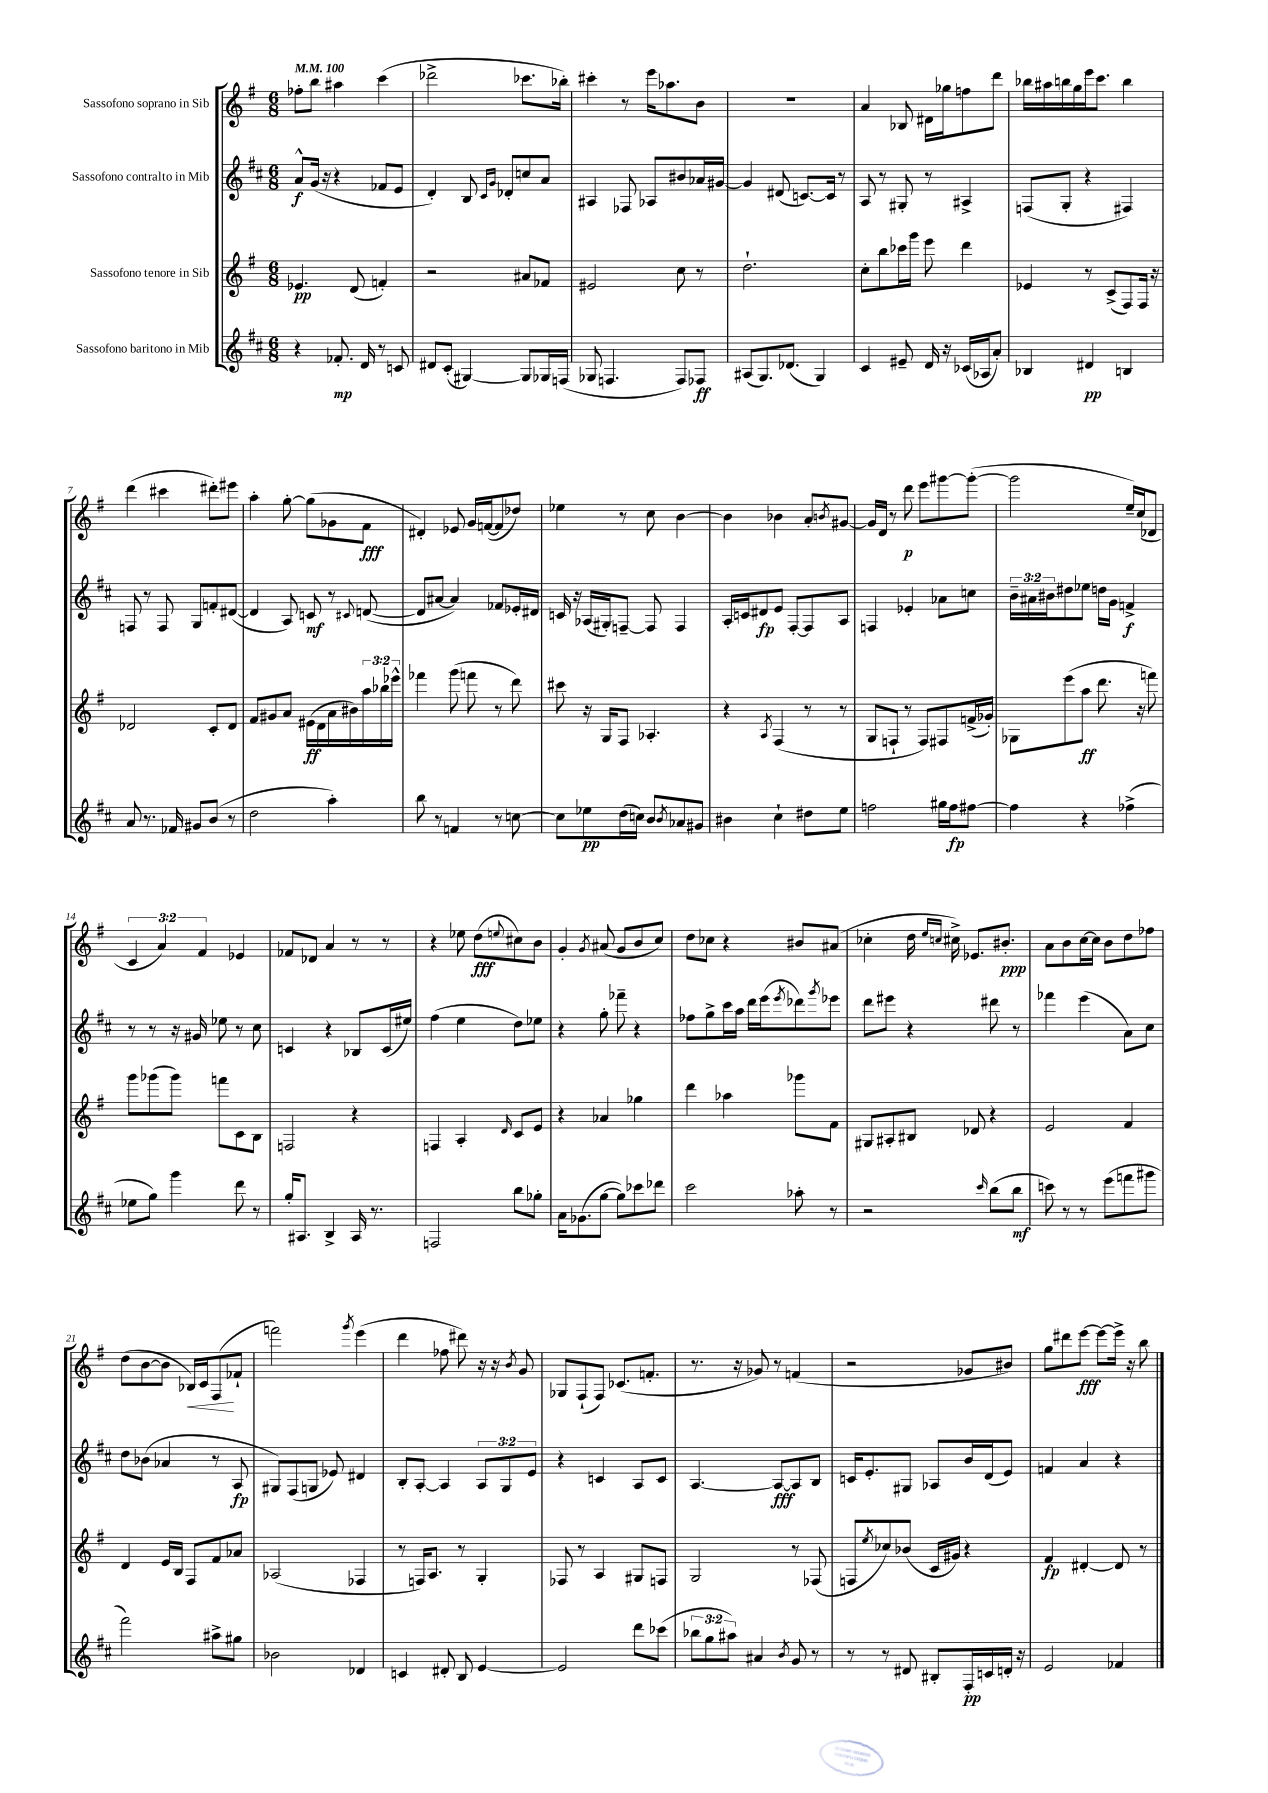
<<
\new StaffGroup <<
\new Staff = "s0" \with { instrumentName = "Sassofono soprano in Sib" } {
    \clef treble \key g \major \numericTimeSignature \time 6/8 \override Staff.TupletNumber.text = #tuplet-number::calc-fraction-text \tempo 4 = 100
    fes''8-. b''8 ais''4 c'''4( |
    des'''2-> ces'''8. bes''16-.) |
    cis'''4-. r8 e'''16 aes''8. b'8 |
    R2. |
    a'4 bes8 dis'16 ges''16 f''8 d'''8 |
    bes''16 ais''16 b''16 g''16 e'''16 c'''8. b''4 |
    d'''4( cis'''4 dis'''8-.) eis'''8 |
    a''4-. g''8~-. g''8( ges'8 fis'8\fff |
    dis'4-.) ees'8 g'16 f'16~( f'8 des''8) |
    ees''4 r8 c''8 b'4~ |
    b'4 bes'4 a'8-. \acciaccatura { b'8 } gis'8~ |
    gis'16 d'16 r8 d'''8\p e'''8 gis'''8~ gis'''8~-.( |
    gis'''2 e''16--) c''16( des'8 |
    \tuplet 3/2 { c'4 a'4) fis'4 } ees'4 |
    fes'8 des'8 a'4 r8 r8 |
    r4 ees''8 d''8\fff( \appoggiatura { e''8 } cis''8) b'8 |
    g'4-. \acciaccatura { g'8 } ais'8( g'8 b'8 c''8) |
    d''8 ces''8 r4 bis'8 ais'8( |
    ces''4-. d''16 \grace { e''16 c''16 } cis''16->) ees'8. bis'8.-.\ppp |
    a'8 b'8 c''16~ c''16 b'8 d''8 fes''8 |
    d''8( b'8~ b'8 bes16\<) c'16 fis8\!( fes'8-! |
    f'''2) \acciaccatura { g'''8 } e'''4( |
    d'''4 fes''8 dis'''8) r16 r16 \acciaccatura { b'8 } g'8 |
    ges8 fis8-!( fis8) ces'8.( f'8.-. |
    r8. r16 ges'8) r8 f'4( |
    r2 ges'8 bis'8) |
    g''8 dis'''8 e'''8~\fff e'''8~ e'''16-> r16 b''8 \bar "|." |
}
\new Staff = "s1" \with { instrumentName = "Sassofono contralto in Mib" } {
    \clef treble \key d \major \numericTimeSignature \time 6/8 \override Staff.TupletNumber.text = #tuplet-number::calc-fraction-text
    a'8-^\f g'16( r16 r4 fes'8 e'8 |
    d'4-.) b8 \grace { cis'16 g'16 } des'8-. c''8 a'8 |
    ais4 fes8 aes8 bis'8 aes'16 gis'16~ |
    gis'4 dis'8( c'8.~) c'16 r8 |
    a8 r8 gis8-. r8 ais4-> |
    f8( g8-. r4 fis4) |
    f8 r8 f8 g8 f'8-. dis'8~( |
    dis'4 a8) c'8\mf r8 \appoggiatura { cis'8 } d'8~( |
    d'8 ais'8~ ais'4) fes'8 ees'16-. dis'16 |
    c'16 r16 aes16( gis16-.) f8~-- f8 f4 |
    a16-. c'16 dis'8\fp e'8 fis8~-. fis8 a8 |
    f4 ees'4-. aes'8 c''8 |
    \tuplet 3/2 { b'16-- ais'16 bis'16 } dis''8 ees''8 d''16 g'16 f'4->\f |
    r8 r8 r16 gis'16 ees''8 r8 cis''8 |
    c'4 r4 bes8 c'16( eis''16) |
    fis''4( e''4 d''8) ees''8 |
    r4 g''8-. fes'''8-- r4 |
    fes''8 g''8-> cis'''16 a''16 d'''16 e'''16( \acciaccatura { e'''8 } des'''8) \acciaccatura { g'''8 } ees'''8 |
    d'''8 eis'''8 r4 dis'''8 r8 |
    fes'''4 e'''4( a'8) cis''8 |
    d''8 bes'8( aes'4 r8 a8\fp |
    gis8) fis8( g8 ees'8) dis'4 |
    b8-. a8~-. a4 \tuplet 3/2 { a8 g8 e'8 } |
    r4 c'4 a8 c'8 |
    a4.~ a8~\fff a8 b8 |
    c'16 e'8.-. gis8 aes8 b'16 d'16( e'8) |
    f'4 a'4 r4 \bar "|." |
}
\new Staff = "s2" \with { instrumentName = "Sassofono tenore in Sib" } {
    \clef treble \key g \major \numericTimeSignature \time 6/8 \override Staff.TupletNumber.text = #tuplet-number::calc-fraction-text
    ees'4.\pp d'8( f'4-.) |
    r2 ais'8 fes'8 |
    eis'2 c''8 r8 |
    d''2.-! |
    c''8-. b''8 ces'''16 g'''16 e'''8 d'''4 |
    ees'4 r8 c'8->( fis8) fis16 r16 |
    des'2 c'8-. des'8 |
    fis'8 gis'8 a'8 eis'16\ff( d'16 a'16 bis'16) \tuplet 3/2 { a''16 bes''16 ees'''16-^ } |
    fes'''4 g'''8( f'''8 r8 d'''8) |
    cis'''8 r16 g16 fis8 aes4.-. |
    r4 \acciaccatura { a8 } fis4( r8 r8 |
    g8 f8-! r8 f8) fis8 f'16->( ges'16-.) |
    ges8 e'''8( a''8\ff d'''8. r16 f'''8) |
    g'''8 ges'''8( ges'''8) f'''8 c'8 b8 |
    f2 r4 |
    f4 a4-. \grace { d'16 } c'8 e'8 |
    r4 aes'4 ges''4 |
    d'''4 aes''4 ges'''8 fis'8 |
    gis8 ais8-. bis8 des'8 r4 |
    e'2 fis'4 |
    d'4 e'16 b16 fis8 fis'8 aes'8 |
    aes2( fes4 |
    r8 f16) a8. r8 g4-. |
    fes8 r8 a4 gis8 f8 |
    g2 r8 fes8( |
    f8 \acciaccatura { e''8 } ces''8) bes'8( c'16 gis'16) r4 |
    fis'4\fp dis'4~-. dis'8 r8 \bar "|." |
}
\new Staff = "s3" \with { instrumentName = "Sassofono baritono in Mib" } {
    \clef treble \key d \major \numericTimeSignature \time 6/8 \override Staff.TupletNumber.text = #tuplet-number::calc-fraction-text
    r4 fes'8.-.\mp d'16 r8 c'8 |
    dis'8 cis'8-.( gis4~) gis8 ges16 f16( |
    ges8 f4. f8) fes8\ff |
    ais8( g8.) des'8.( g4) |
    cis'4 eis'8-- d'16 r16 ces'16( aes16 a'8-.) |
    bes4 dis'4\pp b4 |
    a'8 r8. fes'16 gis'8 b'8( r8 |
    d''2 a''4-.) |
    b''8 r8 f'4 r8 c''8~ |
    c''8 ees''8\pp d''16( c''16) b'8 \acciaccatura { b'8 } aes'8 gis'8 |
    bis'4 cis''4-! dis''8 e''8 |
    f''2 gis''16 f''16\fp fis''8~ |
    fis''4 r4 fes''4->( |
    ees''8 g''8) g'''4 d'''8 r8 |
    g''16-. ais8. b4-> ais16 r8. |
    f2 b''8 ges''8-. |
    a'16 ges'8.( g''8~ g''8) ces'''8 des'''8 |
    cis'''2 aes''8-. r8 |
    r2 \grace { cis'''16 } b''8( b''8\mf |
    c'''8) r8 r8 e'''8( f'''8 gis'''8 |
    fis'''2) ais''8-> gis''8 |
    bes'2 des'4 |
    c'4 dis'8-. b8 e'4~ |
    e'2 d'''8 ces'''8( |
    \tuplet 3/2 { bes''8 g''8 ais''8) } ais'4 \acciaccatura { b'8 } g'8 r8 |
    r8 r8 dis'8 bis8-. fis16-.\pp c'16 d'16-. r16 |
    e'2 fes'4 \bar "|." |
}
>>
>>
